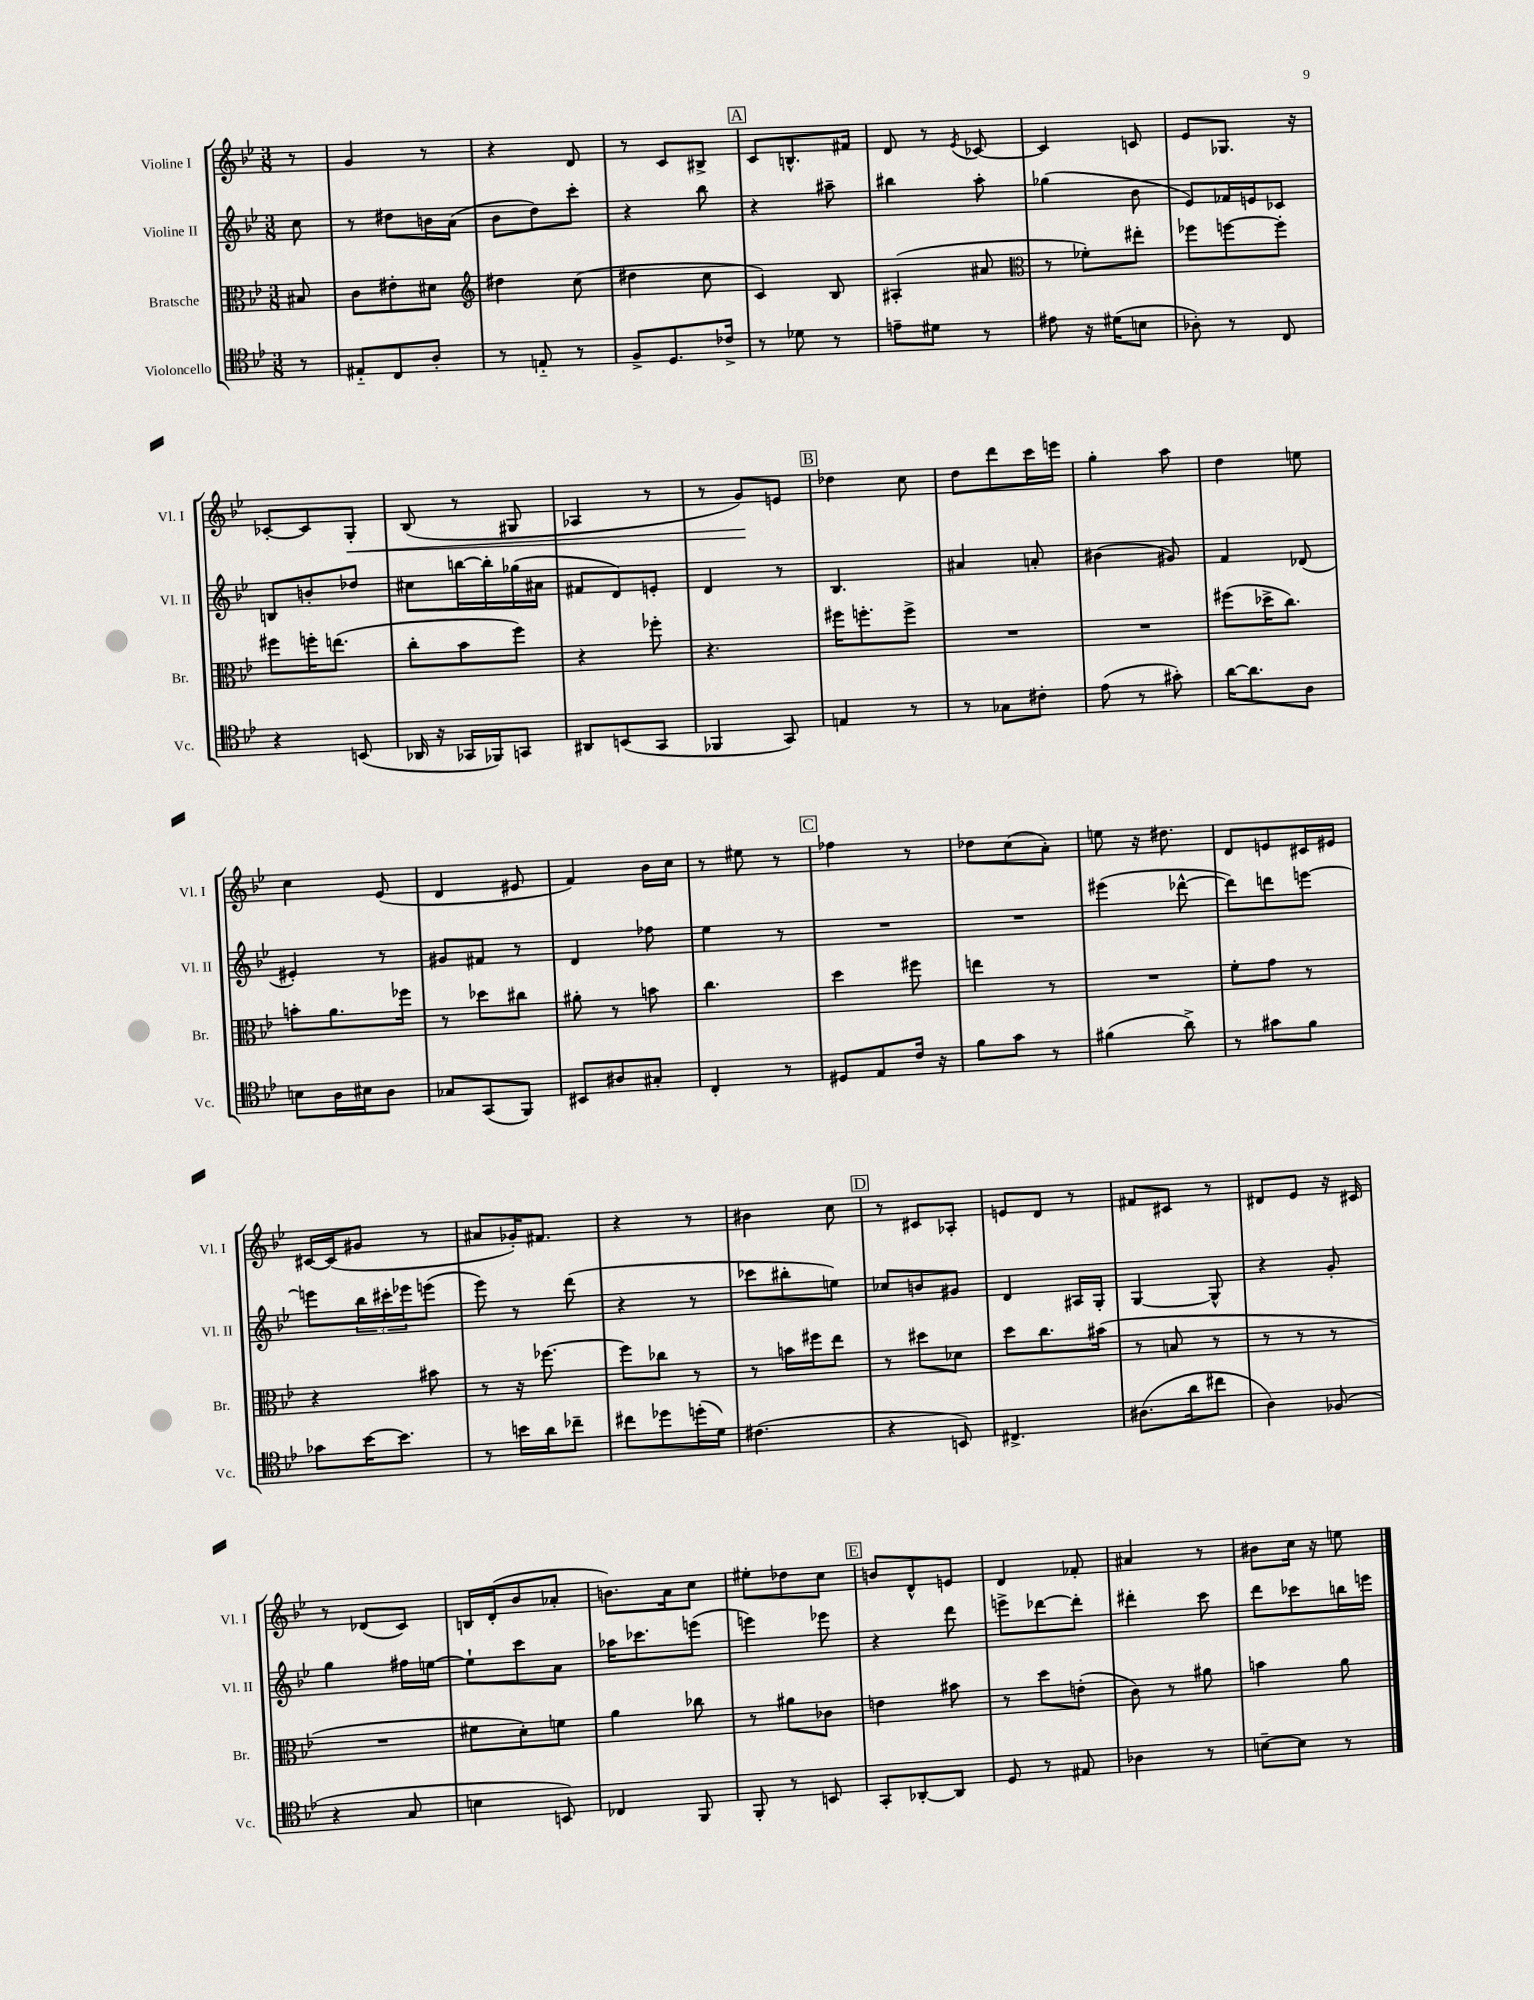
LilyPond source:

<<
\new StaffGroup <<
\new Staff = "s0" \with { instrumentName = "Violine I" shortInstrumentName = "Vl. I" } {
    \clef treble \key bes \major \numericTimeSignature \time 3/8 \partial 8
    r8 |
    g'4 r8 |
    r4 d'8 |
    r8 c'8 bis8-> |
    \mark \markup { \box "A" } c'8 b8.-^ fis'16 |
    d'8 r8 \acciaccatura { ees'8 } ces'8~ |
    ces'4 c'8 |
    ees'8 ges8. r16 |
    ces'8~-. ces'8 g8-.\< |
    bes8( r8 gis8 |
    aes4 r8 |
    r8 g'8\!) e'8 |
    \mark \markup { \box "B" } des''4 c''8 |
    d''8 d'''8 c'''16 e'''16 |
    g''4-. a''8 |
    d''4 e''8 |
    c''4 ees'8( |
    d'4 eis'8 |
    f'4) bes'16 c''16 |
    r8 eis''8 r8 |
    \mark \markup { \box "C" } fes''4 r8 |
    des''8 c''8( a'8-.) |
    e''8 r16 dis''8. |
    d'8 e'8 cis'16 eis'16 |
    cis'16~ cis'16( gis'8 r8 |
    ais'8 ges'16-.) fis'8. |
    r4 r8 |
    bis'4 c''8 |
    \mark \markup { \box "D" } r8 cis'8 aes8-. |
    e'8 d'8 r8 |
    fis'8 cis'8 r8 |
    dis'8 ees'8 r16 cis'16 |
    r8 des'8( c'8) |
    b16 d'16-.( bes'8 aes'8-. |
    b'8.) a'16 c''8 |
    eis''8-. des''8 c''8 |
    \mark \markup { \box "E" } b'8 d'8-^ e'8 |
    d'4 fes'8-. |
    ais'4 r8 |
    bis'8 c''16 r16 e''8 \bar "|." |
}
\new Staff = "s1" \with { instrumentName = "Violine II" shortInstrumentName = "Vl. II" } {
    \clef treble \key bes \major \numericTimeSignature \time 3/8 \partial 8
    c''8 |
    r8 dis''8 b'16 a'16( |
    bes'8 d''8) c'''8-. |
    r4 bes''8 |
    \mark \markup { \box "A" } r4 ais''8-- |
    bis''4 a''8-. |
    ges''4( bes'8 |
    ees'8) fes'16 e'16 ces'8 |
    b8 b'8-. des''8 |
    cis''8 b''16~ b''16-. ges''16( ais'16 |
    fis'8 d'8) e'8-. |
    d'4 r8 |
    \mark \markup { \box "B" } bes4. |
    ais'4 a'8-. |
    bis'4( gis'8) |
    f'4 des'8( |
    eis'4-.) r8 |
    gis'8 fis'8 r8 |
    d'4 fes''8 |
    ees''4 r8 |
    \mark \markup { \box "C" } R4. |
    R4. |
    eis'''4( des'''8~-^ |
    des'''8) d'''8 e'''8~ |
    e'''8 \tuplet 3/2 { bes''16 cis'''16-. ees'''16 } e'''8( |
    ees'''8) r8 d'''8( |
    r4 r8 |
    ces'''8 bis''8-. e''8) |
    \mark \markup { \box "D" } ces''8 b'8 gis'8 |
    d'4 ais16 g16-. |
    g4~ g8-^ |
    r4 g'8-. |
    g''4 fis''16 e''16~ |
    e''8-! c'''8 a'8 |
    aes''16 ces'''8. e'''8( |
    e'''4) ees'''8 |
    \mark \markup { \box "E" } r4 d'''8 |
    e'''8-> des'''8~ des'''8-. |
    dis'''4-. c'''8 |
    d'''8 ces'''8 b''16 e'''16 \bar "|." |
}
\new Staff = "s2" \with { instrumentName = "Bratsche" shortInstrumentName = "Br." } {
    \clef alto \key bes \major \numericTimeSignature \time 3/8 \partial 8
    bis8 |
    c'8 eis'8-. dis'8 |
    \clef treble dis''4 c''8( |
    dis''4 c''8 |
    \mark \markup { \box "A" } c'4) bes8 |
    ais4-.( ais'8 |
    \clef alto r8 fes'8-.) eis''8-. |
    fes''8 f''8~ f''8-. |
    fis''8 f''16-. e''8.( |
    c''8-. bes'8 f''8) |
    r4 fes''8-. |
    r4. |
    \mark \markup { \box "B" } fis''16 f''8.-. f''8-> |
    R4. |
    R4. |
    fis''8( des''16-> c''8.) |
    b'8-. a'8. fes''16 |
    r8 des''8 cis''8 |
    ais'8-. r8 b'8 |
    c''4. |
    \mark \markup { \box "C" } d''4 fis''8 |
    e''4 r8 |
    R4. |
    f'8-. g'8 r8 |
    r4 bis'8 |
    r8 r16 fes''8.~ |
    fes''8 ces''8 r8 |
    r8 b'16 fis''16 ees''8 |
    \mark \markup { \box "D" } r8 dis''8 des'8 |
    d''8 c''8. bis'16( |
    r8 b8 r8 |
    r8 r8 r8 |
    R4. |
    fis'8 d'8-.) f'8 |
    a'4 ces''8 |
    r8 ais'8 ces'8 |
    \mark \markup { \box "E" } e'4 bis'8 |
    r8 d''8 e'8-.( |
    c'8) r8 ais'8 |
    b'4 a'8 \bar "|." |
}
\new Staff = "s3" \with { instrumentName = "Violoncello" shortInstrumentName = "Vc." } {
    \clef tenor \key bes \major \numericTimeSignature \time 3/8 \partial 8
    r8 |
    eis8-_ c8 a8-. |
    r8 e8-_ r8 |
    f8-> d8. ces'16-> |
    \mark \markup { \box "A" } r8 des'8 r8 |
    e'8-- dis'8 r8 |
    eis'8 r16 dis'16( b8 |
    aes8-.) r8 c8 |
    r4 b,8( |
    aes,16 r16 ges,16 fes,16) g,8 |
    ais,8 b,8( g,8 |
    fes,4 g,8) |
    \mark \markup { \box "B" } e4 r8 |
    r8 ges8 cis'8-. |
    ees'8( r8 gis'8-.) |
    a'16~ a'8. a8 |
    b8 a16 bis16 a8 |
    ges8 g,8( f,8) |
    bis,8 ais8 gis8-. |
    c4-. r8 |
    \mark \markup { \box "C" } dis8 ees8 c'16 r16 |
    f'8 g'8 r8 |
    fis'4( a'8->) |
    r8 gis'8 f'8 |
    ges'8 bes'16~ bes'8. |
    r8 b'16 a'16 ces''8-- |
    cis''8 des''8 d''16-.( d'16) |
    cis'4.( |
    \mark \markup { \box "D" } r4 b,8) |
    cis4.-> |
    ais8.( a'16 cis''8 |
    a4) fes8( |
    r4 g8 |
    b4 b,8) |
    ces4 f,8 |
    f,8-. r8 b,8 |
    \mark \markup { \box "E" } g,8-. aes,8~-. aes,8 |
    d8 r8 eis8 |
    aes4 r8 |
    b8~-- b8 r8 \bar "|." |
}
>>
>>
\layout { \context { \Score \remove "Bar_number_engraver" } }
